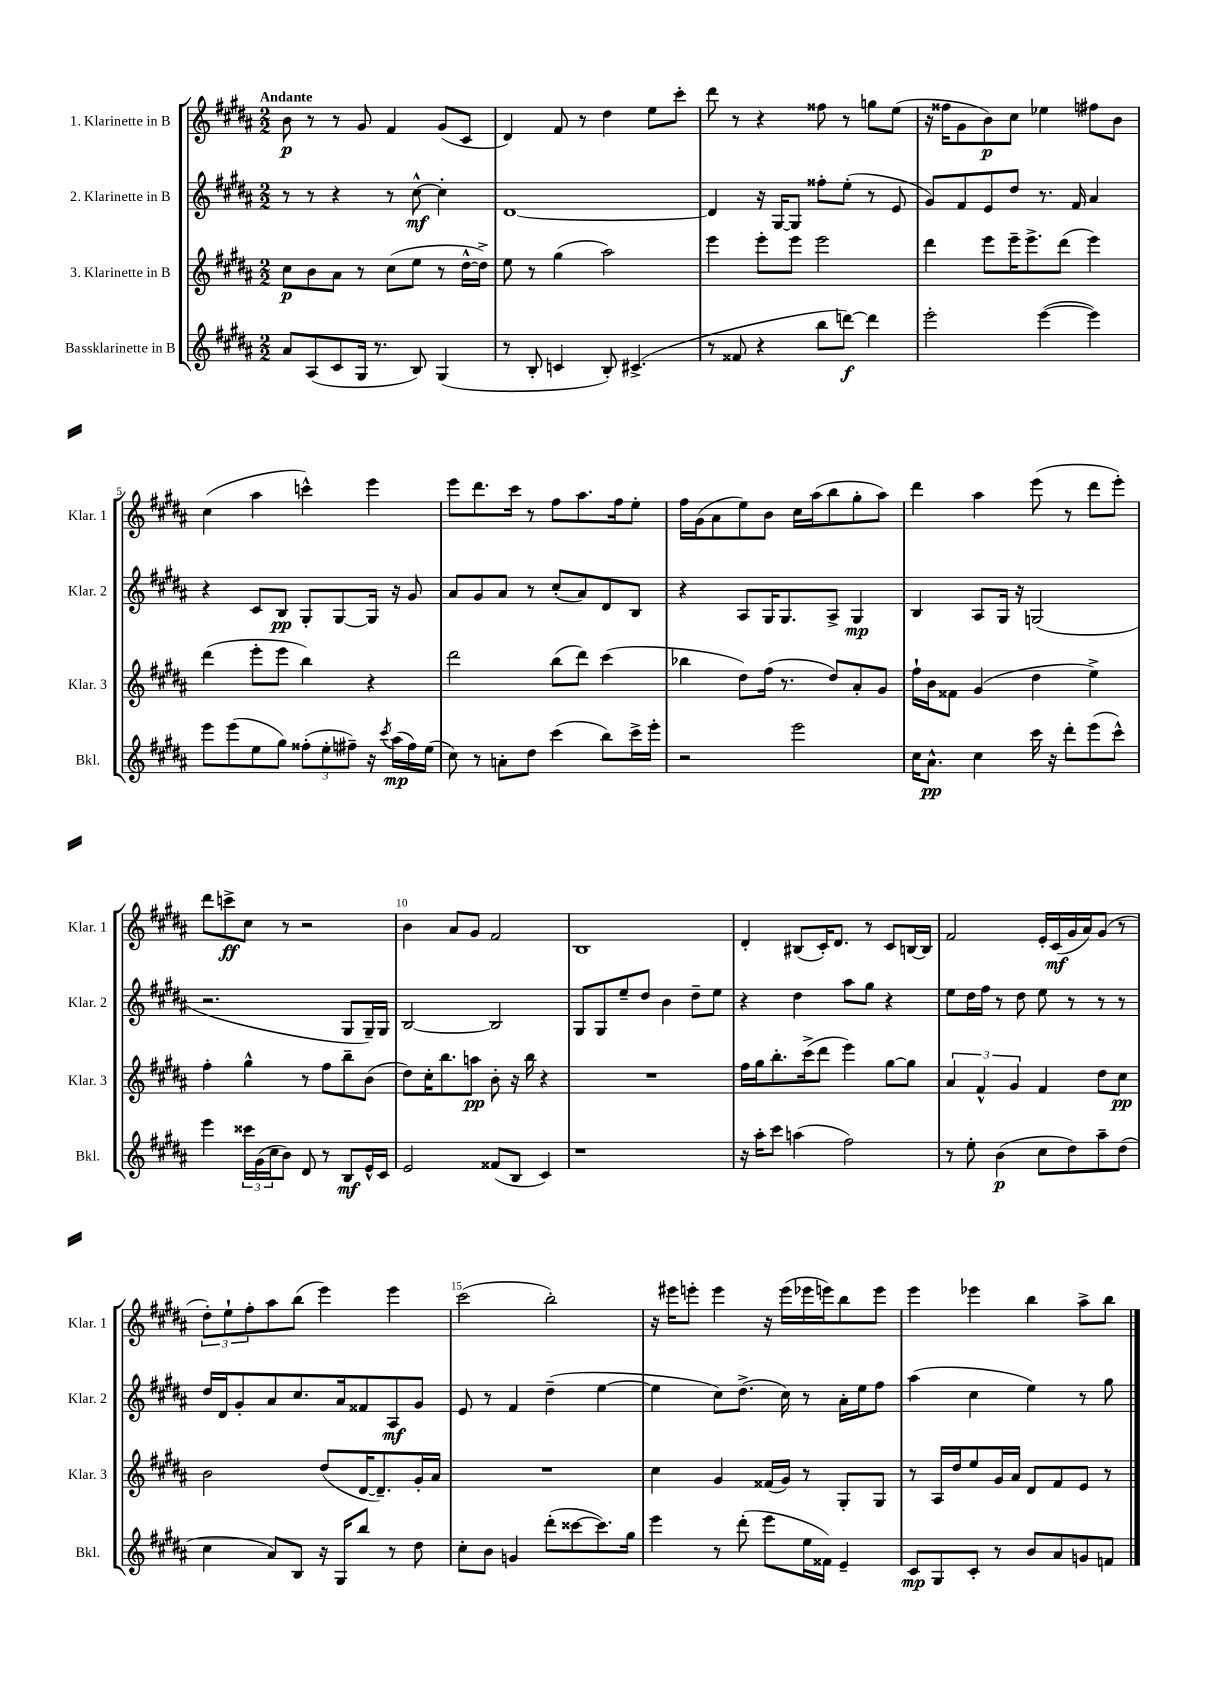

**kern	**dynam	**kern	**dynam	**kern	**dynam	**kern	**dynam
*part4	*part4	*part3	*part3	*part2	*part2	*part1	*part1
*staff4	*staff4	*staff3	*staff3	*staff2	*staff2	*staff1	*staff1
*I"Bassklarinette in B	*	*I"3. Klarinette in B	*	*I"2. Klarinette in B	*	*I"1. Klarinette in B	*
*I'Bkl.	*	*I'Klar. 3	*	*I'Klar. 2	*	*I'Klar. 1	*
*clefG2	*	*clefG2	*	*clefG2	*	*clefG2	*
*k[f#c#g#d#a#]	*	*k[f#c#g#d#a#]	*	*k[f#c#g#d#a#]	*	*k[f#c#g#d#a#]	*
*M2/2	*	*M2/2	*	*M2/2	*	*M2/2	*
=1	=1	=1	=1	=1	=1	=1	=1
!	!	!	!	!	!	!LO:TX:a:B:t=Andante	!
8a#/L	.	8cc#\L	p	8r	.	8b\	p
(8A#/	.	8b\	.	8r	.	8r	.
8c#/	.	8a#\J	.	4r	.	8r	.
16G#/Jk	.	8r	.	.	.	8g#/	.
8.r	.	.	.	.	.	.	.
.	.	(8cc#\L	.	8r	.	4f#/	.
8B/)	.	8ee\J	.	[8cc#^^\	mf	.	.
(4G#/	.	8r	.	4cc#'\]	.	(8g#/L	.
.	.	[16dd#^^\LL	.	.	.	8c#/J	.
.	.	16dd#^\JJ])	.	.	.	.	.
=2	=2	=2	=2	=2	=2	=2	=2
8r	.	8ee\	.	[1d#	.	4d#/)	.
8B'/	.	8r	.	.	.	.	.
4cn/	.	(4gg#\	.	.	.	8f#/	.
.	.	.	.	.	.	8r	.
8B'/)	.	2aa#\)	.	.	.	4dd#\	.
(4.c#X^/	.	.	.	.	.	.	.
.	.	.	.	.	.	8ee\L	.
.	.	.	.	.	.	8ccc#'\J	.
=3	=3	=3	=3	=3	=3	=3	=3
8r	.	4eee\	.	4d#/]	.	8ddd#\	.
8f##X/	.	.	.	.	.	8r	.
4r	.	8eee'\L	.	16r	.	4r	.
.	.	.	.	[16G#/KL	.	.	.
.	.	8eee\J	.	8G#/J]	.	.	.
8bb\L	.	2eee\	.	8ff##X'\L	.	8ff##X\	.
[8dddn\J)	f	.	.	(8ee'\J	.	8r	.
4ddd\]	.	.	.	8r	.	8ggn\L	.
.	.	.	.	8e/	.	(8ee\J	.
=4	=4	=4	=4	=4	=4	=4	=4
2eee'\	.	4ddd#\	.	8g#/L)	.	16r	.
.	.	.	.	.	.	16ff##X\KL	.
.	.	.	.	8f#/	.	8g#\	.
.	.	8eee\L	.	8e/	.	8b\)	p
.	.	16eee~\K	.	8dd#/J	.	8cc#\J	.
.	.	8.eee^\	.	.	.	.	.
([4eee\	.	.	.	8.r	.	4ee-X\	.
.	.	(8ddd#\J	.	.	.	.	.
.	.	.	.	16f#/	.	.	.
4eee\])	.	4eee\)	.	4a#/	.	8ff#X\L	.
.	.	.	.	.	.	8b\J	.
!!LO:LB:g=z
=5	=5	=5	=5	=5	=5	=5	=5
8eee\L	.	(4ddd#\	.	4r	.	(4cc#\	.
(8eee\	.	.	.	.	.	.	.
8ee\	.	8eee'\L	.	8c#/L	.	4aa#\	.
8gg#\J)	.	8eee\J	.	8B/J	pp	.	.
(12ff##X'\L	.	4bb\)	.	8G#'/L	.	4cccn^^\)	.
12ee'\	.	.	.	.	.	.	.
.	.	.	.	[8G#/	.	.	.
12ff#X~\J)	.	.	.	.	.	.	.
16r	.	4r	.	16G#/Jk]	.	4eee\	.
8qccc#/	.	.	.	.	.	.	.
(16aa#\LL	mp	.	.	16r	.	.	.
16ff#\)	.	.	.	8g#/	.	.	.
(16ee\JJ	.	.	.	.	.	.	.
=6	=6	=6	=6	=6	=6	=6	=6
8cc#\)	.	2ddd#\	.	8a#/L	.	8eee\L	.
8r	.	.	.	8g#/	.	8.ddd#\	.
8an'\L	.	.	.	8a#/J	.	.	.
.	.	.	.	.	.	16ccc#\Jk	.
8dd#\J	.	.	.	8r	.	8r	.
(4ccc#\	.	(8bb\L	.	(8cc#'/L	.	8ff#\L	.
.	.	8ddd#\J)	.	8a#/)	.	8.aa#\	.
8bb\L)	.	(4ccc#\	.	8d#/	.	.	.
.	.	.	.	.	.	16ff#\k	.
16ccc#^\L	.	.	.	8B/J	.	8ee'\J	.
16eee'\JJ	.	.	.	.	.	.	.
=7	=7	=7	=7	=7	=7	=7	=7
2r	.	4bb-X\	.	4r	.	16ff#\LL	.
.	.	.	.	.	.	(16g#\J	.
.	.	.	.	.	.	8a#\	.
.	.	8dd#\L)	.	8A#/L	.	8ee\)	.
.	.	(16ff#\Jk	.	16G#/K	.	8b\J	.
.	.	8.r	.	8.G#/	.	.	.
2eee\	.	.	.	.	.	16cc#\LL	.
.	.	.	.	.	.	(16aa#\J	.
.	.	8dd#/L)	.	8A#^/J	.	8bb\	.
.	.	8a#'/	.	4G#/	mp	8gg#'\	.
.	.	8g#/J	.	.	.	8aa#\J)	.
=8	=8	=8	=8	=8	=8	=8	=8
16cc#\KL	.	16ff#`\LL	.	4B/	.	4ddd#\	.
8.a#^^\J	pp	16b\J	.	.	.	.	.
.	.	8f##X\J	.	.	.	.	.
4cc#\	.	(4g#/	.	8A#/L	.	4aa#\	.
.	.	.	.	16G#/Jk	.	.	.
.	.	.	.	16r	.	.	.
16ccc#\	.	4dd#\	.	(2Gn/	.	(8eee\	.
16r	.	.	.	.	.	.	.
8ddd#'\L	.	.	.	.	.	8r	.
(8eee\	.	4ee^\)	.	.	.	8ddd#\L	.
8ccc#^^\J)	.	.	.	.	.	8eee'\J)	.
!!LO:LB:g=z
=9	=9	=9	=9	=9	=9	=9	=9
4eee\	.	4ff#'\	.	2.r	.	8ddd#\L	.
.	.	.	.	.	.	8cccn^\	ff
24ccc##X\LL	.	4gg#^^\	.	.	.	8cc#\J	.
(24g#\	.	.	.	.	.	.	.
24cc#\J	.	.	.	.	.	.	.
8b\J)	.	.	.	.	.	8r	.
8d#/	.	8r	.	.	.	2r	.
8r	.	8ff#\L	.	.	.	.	.
8B/L	mf	8bb~\	.	8G#/L	.	.	.
16e^^/L	.	(8b\J	.	16G#~/L)	.	.	.
16c#/JJ	.	.	.	16G#/JJ	.	.	.
=10	=10	=10	=10	=10	=10	=10	=10
2e/	.	8dd#\L)	.	[2B/	.	4b\	.
.	.	16cc#'\K	.	.	.	.	.
.	.	8.bb\	.	.	.	.	.
.	.	.	.	.	.	8a#/L	.
.	.	8aan\J	pp	.	.	8g#/J	.
(8f##X/L	.	8b'\	.	2B/]	.	2f#/	.
8B/J	.	16r	.	.	.	.	.
.	.	16bb\	.	.	.	.	.
4c#/)	.	4r	.	.	.	.	.
=11	=11	=11	=11	=11	=11	=11	=11
1r	.	1r	.	8G#/L	.	1B	.
.	.	.	.	8G#/	.	.	.
.	.	.	.	8ee~/	.	.	.
.	.	.	.	8dd#/J	.	.	.
.	.	.	.	4b\	.	.	.
.	.	.	.	8dd#~\L	.	.	.
.	.	.	.	8ee\J	.	.	.
=12	=12	=12	=12	=12	=12	=12	=12
16r	.	16ff#\LL	.	4r	.	4d#'/	.
16aa#'\KL	.	16gg#\J	.	.	.	.	.
8ccc#\J	.	8.bb'\	.	.	.	.	.
(4aan\	.	.	.	4dd#\	.	(8B#X/L	.
.	.	(16ccc#^\k	.	.	.	.	.
.	.	8ddd#\J	.	.	.	16c#'/K)	.
.	.	.	.	.	.	8.d#/J	.
2ff#\)	.	4eee\)	.	8aa#\L	.	.	.
.	.	.	.	8gg#\J	.	8r	.
.	.	[8gg#\L	.	4r	.	8c#/L	.
.	.	8gg#\J]	.	.	.	[16Bn/L	.
.	.	.	.	.	.	16B/JJ]	.
=13	=13	=13	=13	=13	=13	=13	=13
8r	.	6a#/	.	8ee\L	.	2f#/	.
8ee'\	.	.	.	16dd#\L	.	.	.
.	.	6f#^^/	.	.	.	.	.
.	.	.	.	16ff#\JJ	.	.	.
(4b\	p	.	.	8r	.	.	.
.	.	6g#/	.	.	.	.	.
.	.	.	.	8dd#\	.	.	.
8cc#\L	.	4f#/	.	8ee\	.	16e'/LL	.
.	.	.	.	.	.	(16c#/	mf
8dd#\)	.	.	.	8r	.	16g#/	.
.	.	.	.	.	.	16a#/J)	.
8aa#~\	.	8dd#\L	.	8r	.	(8g#/J	.
(8dd#\J	.	8cc#\J	pp	8r	.	8r	.
!!LO:LB:g=z
=14	=14	=14	=14	=14	=14	=14	=14
4cc#\	.	2b\	.	16dd#/LL	.	12dd#'\L)	.
.	.	.	.	16d#/J	.	.	.
.	.	.	.	.	.	12ee`\	.
.	.	.	.	8g#'/	.	.	.
.	.	.	.	.	.	12ff#'\	.
8a#/L)	.	.	.	8a#/	.	8aa#\	.
8B/J	.	.	.	8.cc#/	.	(8bb\J	.
16r	.	(8dd#/L	.	.	.	4eee\)	.
16G#/KL	.	.	.	16a#/k	.	.	.
8bb/J	.	[16d#/K	.	8f##X/	.	.	.
.	.	8.d#~/])	.	.	.	.	.
8r	.	.	.	8A#/	mf	4eee\	.
8dd#\	.	16g#'/L	.	8g#/J	.	.	.
.	.	16a#/JJ	.	.	.	.	.
=15	=15	=15	=15	=15	=15	=15	=15
8cc#'\L	.	1r	.	8e/	.	(2ccc#\	.
8b\J	.	.	.	8r	.	.	.
4gn/	.	.	.	4f#/	.	.	.
(8ddd#'\L	.	.	.	(4dd#~\	.	2bb'\)	.
[8ccc##X\	.	.	.	.	.	.	.
8.ccc##\])	.	.	.	[4ee\	.	.	.
16gg#\Jk	.	.	.	.	.	.	.
=16	=16	=16	=16	=16	=16	=16	=16
4eee\	.	4cc#\	.	4ee\]	.	16r	.
.	.	.	.	.	.	16eee#X\KL	.
.	.	.	.	.	.	8eeen'\J	.
8r	.	4g#/	.	8cc#\L)	.	4eee\	.
(8ddd#'\	.	.	.	(8.dd#^\J	.	.	.
8eee\L	.	(16f##X/LL	.	.	.	16r	.
.	.	16g#/JJ)	.	16cc#\)	.	(16eee\LL	.
16ee\L	.	8r	.	8r	.	16eee-X\	.
16f##X\JJ)	.	.	.	.	.	16eeen\J)	.
4e~/	.	8G#'/L	.	16a#'\LL	.	8bb\	.
.	.	.	.	16ee\J	.	.	.
.	.	8G#/J	.	8ff#\J	.	8eee\J	.
=17	=17	=17	=17	=17	=17	=17	=17
8c#/L	mp	8r	.	(4aa#\	.	4eee\	.
8G#/	.	16A#/LL	.	.	.	.	.
.	.	16dd#/J	.	.	.	.	.
8c#'/J	.	8ee/	.	4cc#\	.	4eee-X\	.
8r	.	16g#/L	.	.	.	.	.
.	.	16a#/JJ	.	.	.	.	.
8b/L	.	8d#/L	.	4ee\)	.	4bb\	.
8a#/	.	8f#/	.	.	.	.	.
8gn/	.	8e/J	.	8r	.	8aa#^\L	.
8fn/J	.	8r	.	8gg#\	.	8bb\J	.
==	==	==	==	==	==	==	==
*-	*-	*-	*-	*-	*-	*-	*-
